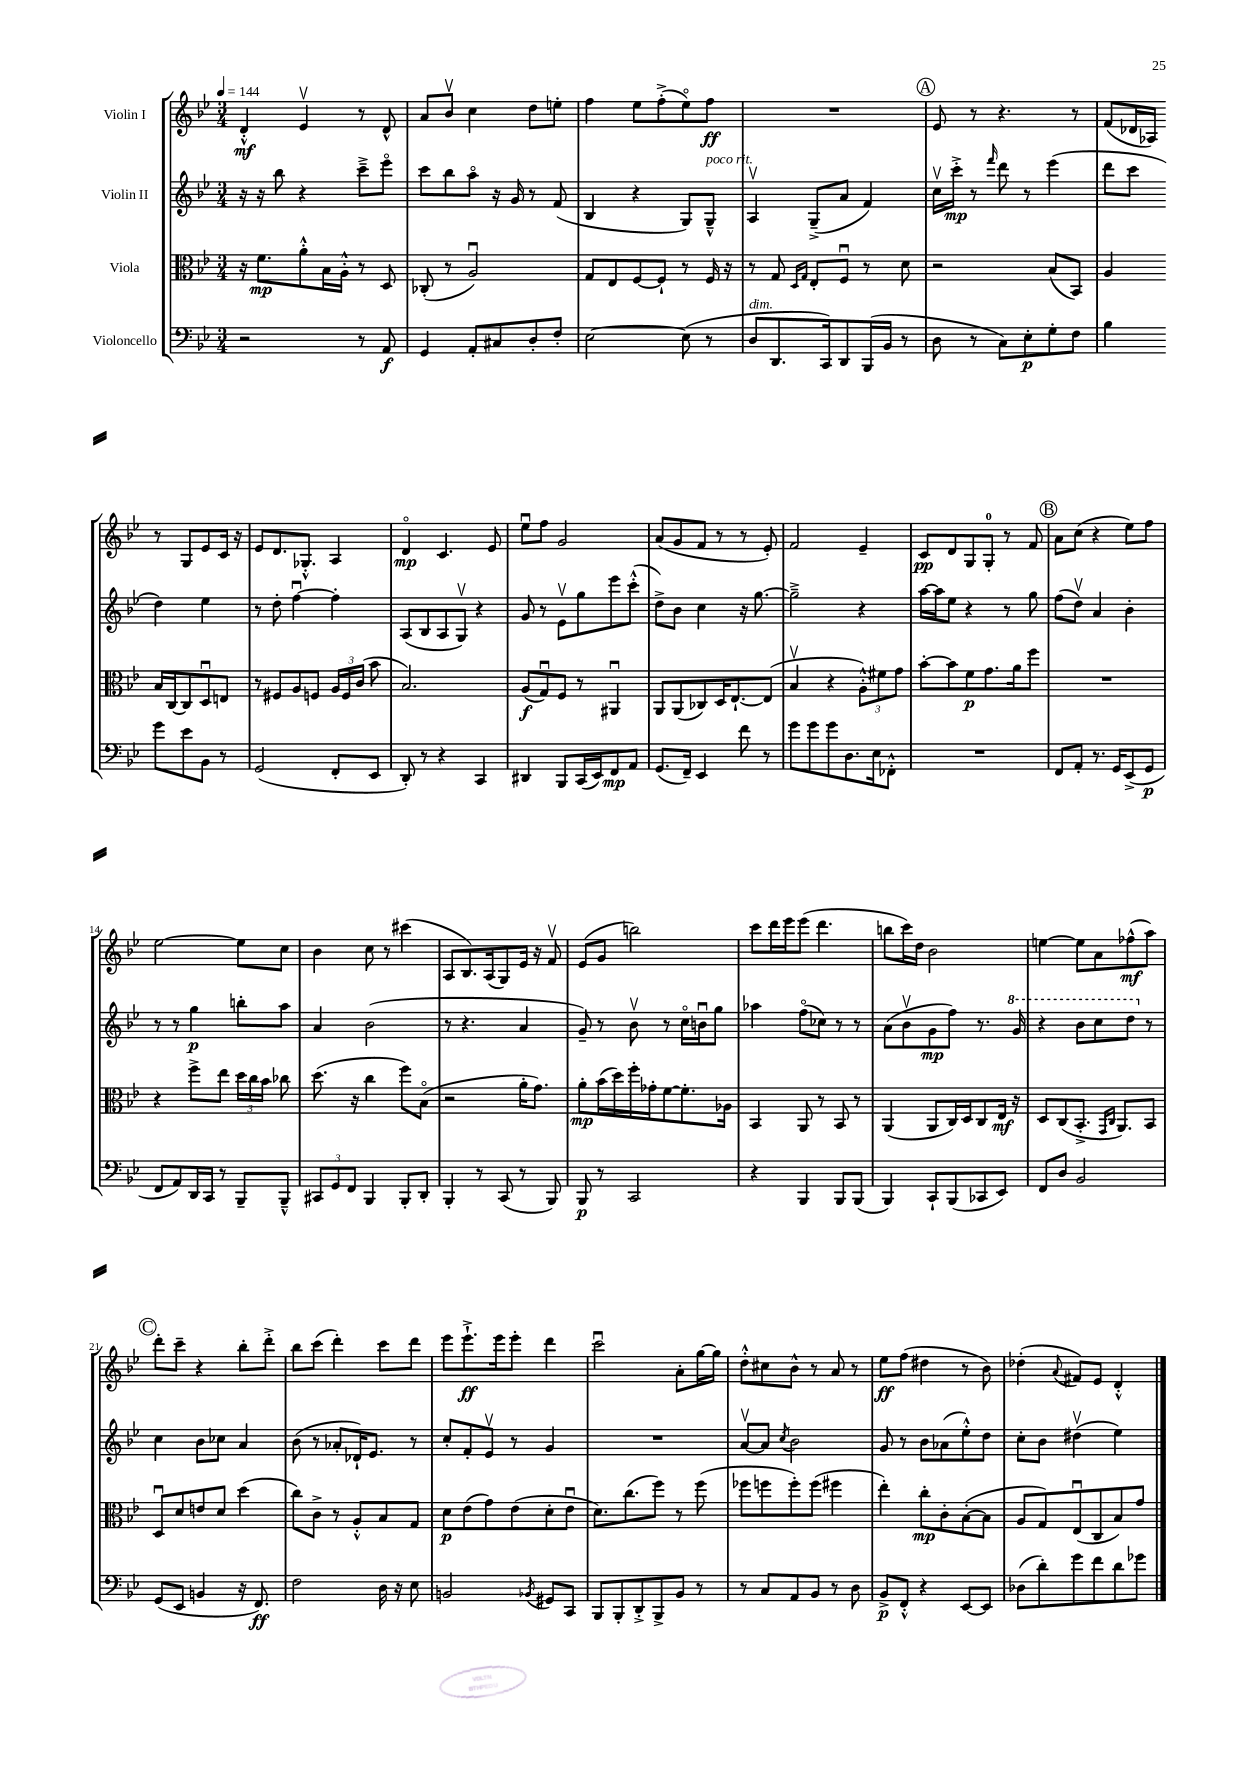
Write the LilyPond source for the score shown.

<<
\new StaffGroup <<
\new Staff = "s0" \with { instrumentName = "Violin I" } {
    \clef treble \key bes \major \numericTimeSignature \time 3/4 \tempo 4 = 144
    \autoBeamOff d'4-.-^\mf ees'4\upbow r8 d'8-^ |
    a'8[ bes'8]\upbow c''4 d''8[ e''8]-. |
    f''4 ees''8[ f''8-.->( ees''8\flageolet) f''8]\ff |
    R2. |
    \mark \markup { \circle "A" } ees'8 r8 r4. r8 |
    f'8[( des'16 aes16]) r8 g8[ ees'8 c'16] r16 |
    ees'8[ d'8. ges8.]-.-^ a4 |
    d'4\flageolet\mp c'4. ees'8 |
    ees''8[\downbow f''8] g'2 |
    a'8[( g'8 f'8] r8 r8 ees'8-.) |
    f'2 ees'4-- |
    c'8[\pp d'8 g8 g8]-0-. r8 f'8 |
    \mark \markup { \circle "B" } a'8[ c''8]( r4 ees''8[) f''8] |
    ees''2~ ees''8[ c''8] |
    bes'4 c''8 r8 cis'''4( |
    a8[ bes8.) a16( g8) ees'16] r16 f'8\upbow |
    ees'8[( g'8] b''2) |
    c'''8[ d'''16 ees'''16 ees'''8]( d'''4. |
    b''8[ c'''16) d''16] bes'2 |
    e''4~ e''8[ a'8 fes''8-^\mf( a''8]) |
    \mark \markup { \circle "C" } d'''8[-. c'''8]-- r4 bes''8[-. d'''8]-.-> |
    bes''8[ c'''8]( d'''4-.) c'''8[ d'''8] |
    ees'''8[ ees'''8.-!->\ff ees'''16 ees'''8]-. d'''4 |
    c'''2\downbow a'8[-. g''16~ g''16] |
    d''8[-.-^ cis''8 bes'8]-^ r8 a'8 r8 |
    ees''8[\ff f''8]( dis''4 r8 bes'8) |
    des''4-.( \appoggiatura { a'8 } fis'8[) ees'8] d'4-.-^ \bar "|." |
}
\new Staff = "s1" \with { instrumentName = "Violin II" } {
    \clef treble \key bes \major \numericTimeSignature \time 3/4
    \autoBeamOff r16 r16 bes''8 r4 c'''8[---> ees'''8]\flageolet |
    c'''8[ bes''8 a''8]\flageolet r16 g'16 r8 f'8( |
    bes4 r4 g8[) g8]---^^\markup { \italic "poco rit." } |
    a4\upbow g8[--->( a'8] f'4) |
    \mark \markup { \circle "A" } c''16[\upbow c'''16]-.->\mp r8 \grace { f'''16 } d'''8 r8 ees'''4( |
    d'''8[ c'''8] d''4) ees''4 |
    r8 d''8-. f''4~\downbow f''4-. |
    a8[( bes8 a8 g8]\upbow) r4 |
    g'8 r8 ees'8[\upbow g''8 ees'''8 c'''8]-.-^( |
    d''8[->) bes'8] c''4 r16 g''8.~ |
    g''2---> r4 |
    a''16[~ a''16 ees''8] r4 r8 g''8 |
    \mark \markup { \circle "B" } f''8[( d''8]\upbow) a'4 bes'4-. |
    r8 r8 g''4\p b''8[-. a''8] |
    a'4 bes'2( |
    r8 r4. a'4 |
    g'8--) r8 bes'8\upbow r8 c''16[\flageolet b'16\downbow g''8] |
    aes''4 f''8[\flageolet( ces''8]) r8 r8 |
    a'8[( bes'8\upbow g'8\mp f''8]) r8. \ottava #1 g''16 |
    r4 bes''8[ c'''8 d'''8] \ottava #0 r8 |
    \mark \markup { \circle "C" } c''4 bes'8[ ces''8] a'4 |
    bes'8( r8 aes'8[-. des'16-!) ees'8.] r8 |
    c''8[-. f'8-. ees'8]\upbow r8 g'4 |
    R2. |
    a'8[~\upbow a'8] \acciaccatura { c''8 } bes'2 |
    g'8 r8 bes'8[ aes'8( ees''8-.-^) d''8] |
    c''8[-. bes'8] dis''4\upbow( ees''4) \bar "|." |
}
\new Staff = "s2" \with { instrumentName = "Viola" } {
    \clef alto \key bes \major \numericTimeSignature \time 3/4
    \autoBeamOff r16 f'8.[\mp a'8-.-^ bes16 a16]-.-^ r8 d8 |
    ces8-.( r8 a2\downbow) |
    g8[ ees8 f8~ f8]-! r8 f16 r16 |
    r8 g8 \grace { d16[ g16] } ees8[-. f8]\downbow r8 d'8 |
    \mark \markup { \circle "A" } r2 bes8[( bes,8]) |
    a4 bes16[ c16~ c8 d8\downbow e8] |
    r8 fis8[ a8 f8] \tuplet 3/2 { a16[ f16 c'16]( } bes'8 |
    bes2.) |
    a8[\f( g8\downbow) f8] r8 ais,4\downbow |
    a,8[ a,8( ces8) d16 ees8.~-! ees8]( |
    bes4\upbow r4 \tuplet 3/2 { a8[-.-^) fis'8 g'8] } |
    bes'8[~-. bes'8 f'8\p g'8. a'16 f''8] |
    \mark \markup { \circle "B" } R2. |
    r4 f''8[-> ees''8] \tuplet 3/2 { d''16[ c''16 bes'16] } ces''8 |
    d''8.( r16 c''4 f''8[) bes8]\flageolet( |
    r2 a'16[-. g'8.]) |
    a'8[-.\mp bes'16( d''16) f''16-. ges'16-. f'8~ f'8.-. aes16] |
    bes,4 a,8 r8 bes,8 r8 |
    a,4( a,8[ c16) d16 c8 ees16]\mf r16 |
    d8[ c8( bes,8.]-.-> \grace { g,16[ c16] } a,8.[) bes,8] |
    \mark \markup { \circle "C" } d8[\downbow d'8 e'8 d'8] d''4( |
    c''8[) c'8]-> r8 a8[-.-^ bes8 g8] |
    d'8[\p ees'8( g'8) ees'8( d'8-. ees'8]\downbow |
    d'8.[) c''8.( f''8]) r8 f''8( |
    fes''8[ f''8 f''8-.) f''8]( fis''4 |
    ees''4-.) c''8[-.\mp c'8-. bes8~-.( bes8] |
    a8[ g8) ees8\downbow( c8 bes8) g'8] \bar "|." |
}
\new Staff = "s3" \with { instrumentName = "Violoncello" } {
    \clef bass \key bes \major \numericTimeSignature \time 3/4
    \autoBeamOff r2 r8 a,8\f |
    g,4 a,8[-. cis8 d8-. f8]-. |
    ees2~ ees8( r8 |
    d8[^\markup { \italic "dim." } d,8. c,16) d,8 bes,,16( bes,16] r8 |
    \mark \markup { \circle "A" } d8 r8 c8[) ees8-.\p g8-. f8] |
    bes4 g'8[ ees'8 bes,8] r8 |
    g,2( f,8[-. ees,8] |
    d,8-.) r8 r4 c,4 |
    dis,4 bes,,8[ c,16( ees,16) f,8\mp a,8] |
    g,8.[( f,16]--) ees,4 f'8 r8 |
    g'8[ g'8 g'8 d8. ees16 fes,8]-.-^ |
    R2. |
    \mark \markup { \circle "B" } f,8[ a,8]-. r8. g,16[ ees,8->( g,8]\p |
    f,8[ a,8) d,16 c,16] r8 bes,,8[-- bes,,8]---^ |
    \tuplet 3/2 { cis,8[ g,8 f,8] } bes,,4 bes,,8[-. d,8]-. |
    bes,,4-. r8 c,8( r8 bes,,8) |
    bes,,8\p r8 c,2 |
    r4 bes,,4 bes,,8[ bes,,8]( |
    bes,,4) c,8[-! bes,,8( ces,8 ees,8]) |
    f,8[ d8] bes,2 |
    \mark \markup { \circle "C" } g,8[( ees,8] b,4 r16 f,8.\ff) |
    f2 d16 r16 ees8 |
    b,2 \acciaccatura { bes,8 } gis,8[ c,8] |
    bes,,8[ bes,,8-. d,8-.-> bes,,8-> bes,8] r8 |
    r8 c8[ a,8 bes,8] r8 d8 |
    bes,8[->\p f,8]-.-^ r4 ees,8[~ ees,8] |
    des8[( d'8-.) g'8 f'8 d'8 ges'8] \bar "|." |
}
>>
>>
